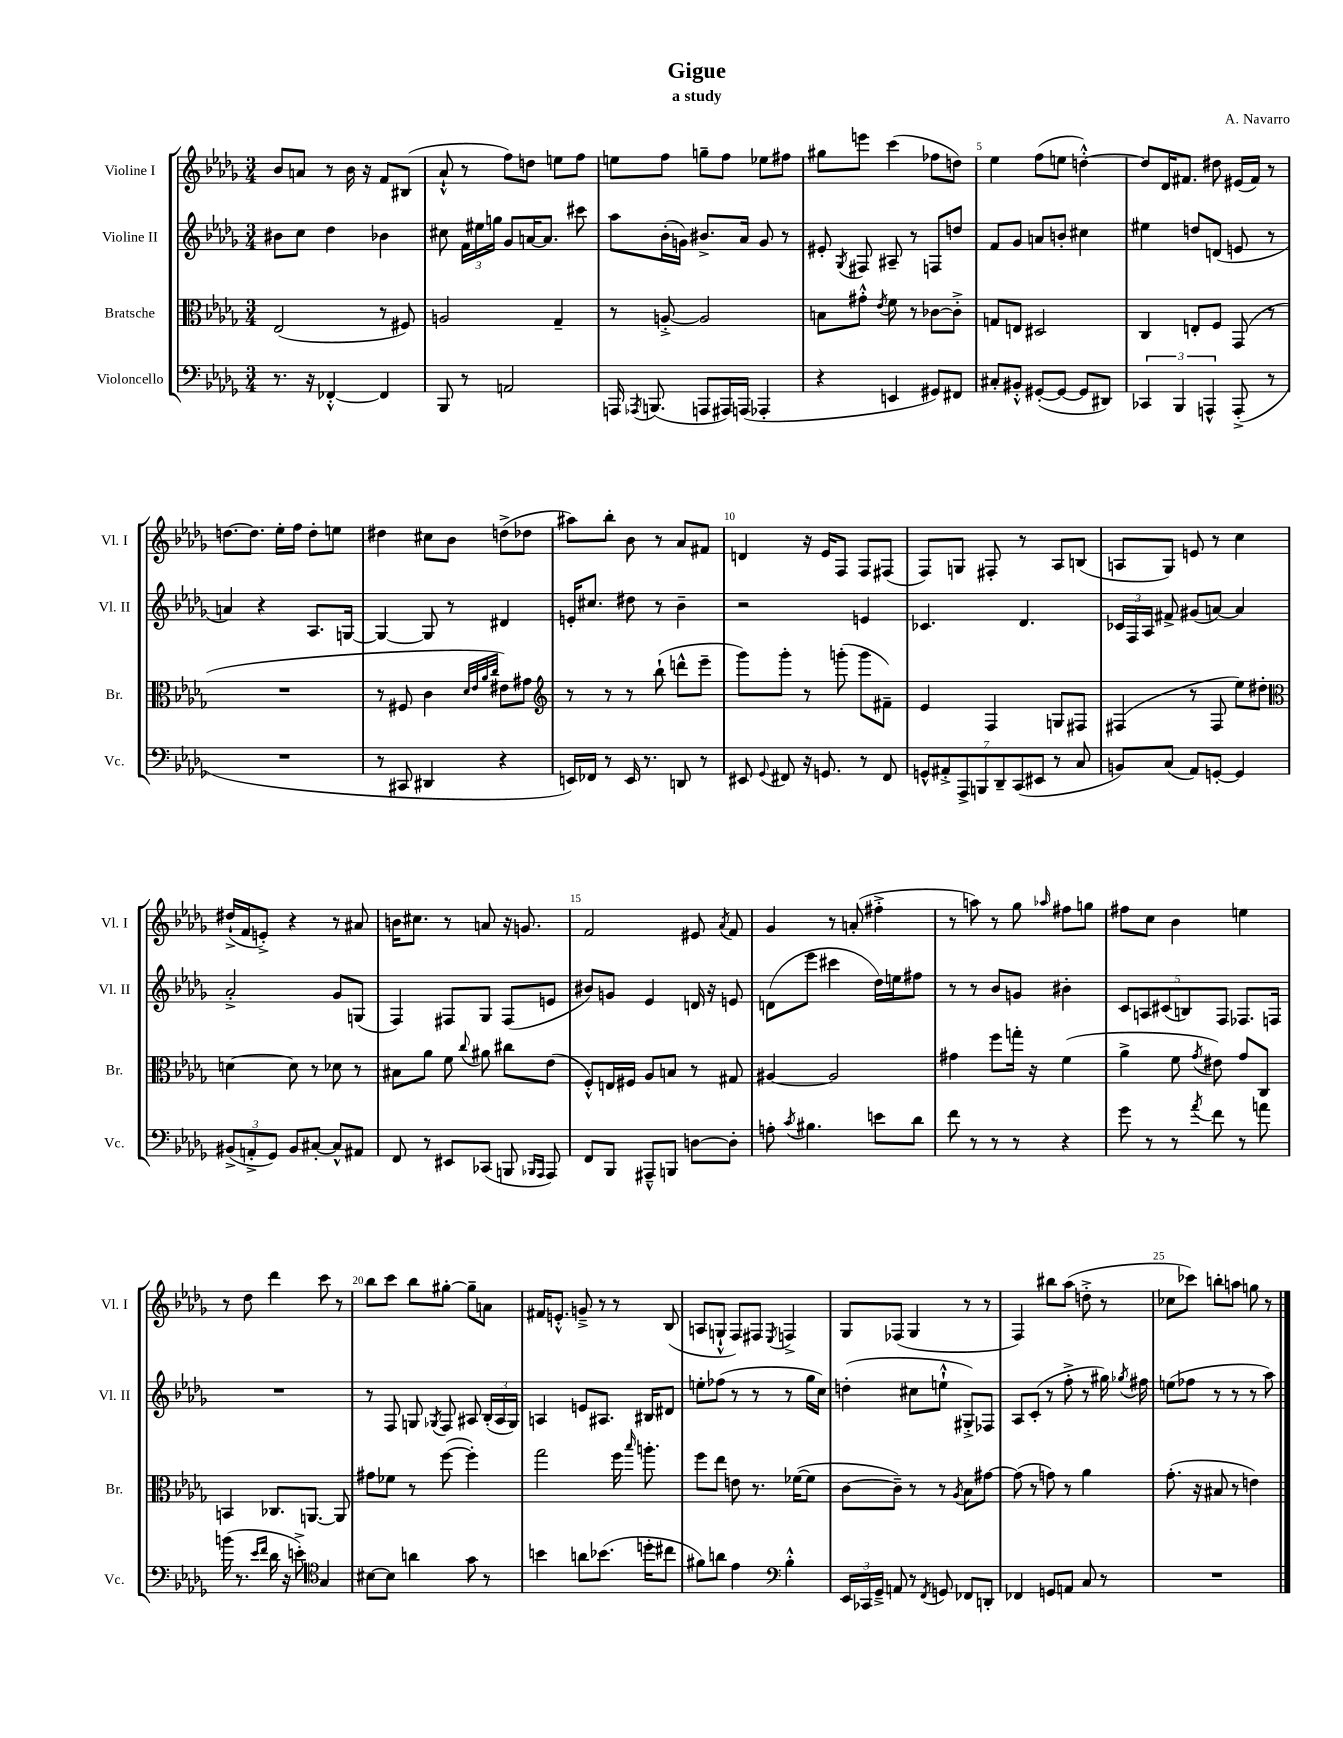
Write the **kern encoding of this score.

**kern	**kern	**kern	**kern
*part4	*part3	*part2	*part1
*staff4	*staff3	*staff2	*staff1
*I"Violoncello	*I"Bratsche	*I"Violine II	*I"Violine I
*I'Vc.	*I'Br.	*I'Vl. II	*I'Vl. I
*clefF4	*clefC3	*clefG2	*clefG2
*k[b-e-a-d-g-]	*k[b-e-a-d-g-]	*k[b-e-a-d-g-]	*k[b-e-a-d-g-]
*M3/4	*M3/4	*M3/4	*M3/4
=1	=1	=1	=1
8.r	(2E-/	8b#X\L	8b-/L
.	.	8cc\J	8an/J
16r	.	.	.
[4FF-X'^^/	.	4dd-\	8r
.	.	.	16b-\
.	.	.	16r
4FF-/]	8r	4b-X\	8f/L
.	8F#X/)	.	(8B#X/J
=2	=2	=2	=2
8BBB-/	2An/	8cc#X\	8a-`^^/
8r	.	24f\LL	8r
.	.	24ee#X\	.
.	.	24ggn\JJ	.
2AAn/	.	8g-/L	8ff\L)
.	.	[16an/K	8ddn\J
.	.	8.a/J]	.
.	4G-~/	.	8een\L
.	.	8ccc#X\	8ff\J
=3	=3	=3	=3
16AAAn/	8r	8aa-\L	8een\L
8qAAA-X/	.	.	.
(8.BBBn/	.	.	.
.	[8An'^/	(16b-'\L	8ff\J
.	.	16gn\JJ)	.
8AAAn/L	2A/]	8.b#X^/L	8ggn~\L
16AAA#X/L)	.	.	8ff\J
(16AAAn/JJ	.	16a-/Jk	.
4AAA-X'/	.	8g/	8ee-X\L
.	.	8r	8ff#X\J
=4	=4	=4	=4
4r	8Bn\L	8e#X'/	8gg#X\L
.	.	8qG-/	.
.	8g#X'^^\J	8F#X/	8eeen\J
.	8qe-/	.	.
4EEn/	8f\	8A#X~/	(4ccc\
.	8r	8r	.
8GG#X/L)	[8c-X\L	8Fn/L	8ff-X\L
8FF#X/J	8c-'^\J]	8ddn/J	8ddn\J)
=5	=5	=5	=5
8C#X'/L	8Gn/L	8f/L	4ee-\
8BB#X'^^/J	8En/J	8g-/J	.
([8GG#X'/L	2D#X/	8an/L	(8ff\L
8GG#/J_	.	8bn'/J	8een\J
8GG#/L]	.	4cc#X\	[4ddn'^^\)
8DD#X/J)	.	.	.
=6	=6	=6	=6
6CC-X/	4C/	4ee#X\	8dd/L]
.	.	.	16d-/K
6BBB-/	.	.	.
.	.	.	8.f#X/J
.	8En'/L	8ddn/L	.
6AAAn^^/	.	.	.
.	8F/J	(8dn/J	8dd#X\
(8AAA'^/	(8GG-/	8en/	(16e#X/LL
.	.	.	16f#/JJ)
8r	8r	8r	8r
!!LO:LB:g=z
=7	=7	=7	=7
2.r	2.r	4an/)	[8.ddn\L
.	.	.	8.dd\J]
.	.	4r	.
.	.	.	16ee-'\LL
.	.	.	16ff\JJ
.	.	8.A-/L	8dd'\L
.	.	.	8een\J
.	.	[16Gn/Jk	.
=8	=8	=8	=8
8r	8r	4G/_	4dd#X\
8CC#X/	8F#X/	.	.
4DD#X/	4c\	8G/]	8cc#X\L
.	.	8r	8b-\J
.	32qqd-/LLL	.	.
.	32qqe-/	.	.
.	32qqa-/	.	.
.	32qqcc/JJJ	.	.
4r	8e#X\L)	4d#X/	(8ddn^\L
.	8g#X\J	.	8dd-X\J
=9	=9	=9	=9
*	*clefG2	*	*
16EEn/LL)	8r	16en'/KL	8aa#X\L)
16FF-X/JJ	.	8.cc#X/J	.
8r	8r	.	8bb-'\J
16EE/	8r	8dd#X\	8b-\
8.r	.	.	.
.	(8bb-`\	8r	8r
8DDn/	8dddn^^\L	4b-~\	8a-/L
8r	8eee-~\J	.	8f#X/J
=10	=10	=10	=10
8EE#X/	8ggg-\L)	2r	4dn/
8qqGG-/	.	.	.
8FF#X/	8ggg-'\J	.	.
16r	8r	.	16r
8.GGn/	.	.	16e-/KL
.	(8gggn'\	.	8F/J
8r	8ggg\L	4en/	8F/L
8FF#/	8f#X~\J)	.	(8F#X/J
=11	=11	=11	=11
14GGn^^/L	4e-/	4.c-X/	8F/L)
14AA#X'^/	.	.	.
.	.	.	8Gn/J
14AAA-^/	.	.	.
14BBBn/	.	.	.
.	4F/	.	8F#X'/
14DD-~/	.	.	.
(14CC/	.	.	.
.	.	4.d-/	8r
14EE#X/J	.	.	.
8r	8Gn/L	.	8A-/L
8C/	8F#X/J	.	(8Bn/J
=12	=12	=12	=12
8BBn/L)	(4F#X/	24c-X/LL	8An/L
.	.	24F/	.
.	.	24A-/JJ	.
(8C/J	.	8f#X^/	8G-/J)
8AA-/L)	8r	(8g#X/L	8en/
[8GGn'/J	8F#/	[8an/J)	8r
4GG/]	8ee-\L)	4a/]	4cc\
.	8dd#X'\J	.	.
!!LO:LB:g=z
=13	=13	=13	=13
*	*clefC3	*	*
(12BB#X^/L	[4dn\	2a-'^/	(16dd#X`^/LL
.	.	.	16f/J
12AAn'^/	.	.	.
.	.	.	8en'^/J)
12GG-/J)	.	.	.
8BB#/L	8d\]	.	4r
[8C#X'/J	8r	.	.
8C#^^/L]	8d-X\	8g-/L	8r
8AA#X/J	8r	(8Gn/J	8a#X/
=14	=14	=14	=14
8FF/	8B#X\L	4F/)	16bn\KL
.	.	.	8.cc#X\J
8r	8a-\J	.	.
8EE#X/L	8f\	8F#X/L	8r
.	8qqcc/	.	.
(8CC-X/J	8a#X\	8G-/J	8an/
8BBBn/	8cc#X\L	(8F#/L	16r
.	.	.	8.gn/
16qqBBB-X/LL	.	.	.
16qqAAA-/JJ	.	.	.
8AAA-/)	(8e-\J	8en/J	.
=15	=15	=15	=15
8FF/L	8F'^^/L)	8b#X/L)	2f/
8BBB-/J	16En/L	8gn/J	.
.	16F#X/JJ	.	.
8AAA#X~^^/L	8A-/L	4e-/	.
8BBBn/J	8Bn/J	.	.
[8Dn\L	8r	16dn/	8e#X/
.	.	16r	.
.	.	.	8qa-/
8D'\J]	8G#X/	8en/	8f/
=16	=16	=16	=16
8An'\	[4A#X/	(8dn\L	4g-/
8qc/	.	.	.
4.B#X\	.	8eee-\J	.
.	2A#/]	4ccc#X\	8r
.	.	.	(8an'/
8en\L	.	16dd-\LL)	4ff#X'^\
.	.	16een\J	.
8d-\J	.	8ff#X\J	.
=17	=17	=17	=17
8f\	4g#X\	8r	8r
8r	.	8r	8aan\)
8r	8ff\L	8b-/L	8r
8r	16ggn'\Jk	8gn/J	8gg-\
.	16r	.	.
.	.	.	16qqaa-X/
4r	(4f\	4b#X'\	8ff#X\L
.	.	.	8ggn\J
=18	=18	=18	=18
8g-\	4a-^\	10c/L	8ff#X\L
.	.	10An/	.
8r	.	.	8cc\J
.	.	(10c#X/	.
8r	8f\	.	4b-\
.	.	10Bn/)	.
8qa-/	8qg-/	.	.
8f\	8e#X\)	.	.
.	.	10F/J	.
8r	8g-/L	8.F-X/L	4een\
8an\	8C/J	.	.
.	.	16Fn/Jk	.
!!LO:LB:g=z
=19	=19	=19	=19
(16bn\	4BBn/	2.r	8r
8.r	.	.	.
.	.	.	8dd-\
16qqe-/LL	.	.	.
16qqf/JJ	.	.	.
16d-\	8.C-X/L	.	4ddd-\
16r	.	.	.
8en'^\)	.	.	.
.	[8.AAn/J	.	.
*clefC4	*	*	*
4G-/	.	.	8ccc\
.	8AA/]	.	8r
=20	=20	=20	=20
[8B#X\L	8g#X\L	8r	8bb-\L
8B#\J]	8f-X\J	8F/	8ccc\J
4an\	8r	8Gn/	8bb-\L
.	.	8qG-X/	.
.	([8ff\	8F/	[8gg#X'\J
8g-\	4ff'\])	8A#X/	8gg#~\L]
8r	.	(24B-'/LL	8an\J
.	.	24A#/	.
.	.	24G-/JJ)	.
=21	=21	=21	=21
4bn\	2gg-\	4An/	16f#X/KL
.	.	.	8.en'^^/J
8an\L	.	8en/L	8gn~^/
(8.b-X\J	.	8.A#X/J	8r
.	16ff\	.	8r
.	16qqbb-/	.	.
16ddn'\KL	8.aan'\	16B#X/KL	.
8cc#X\J	.	8d#X/J	(8B-/
=22	=22	=22	=22
8f#X\L)	8ff\L	8een'\L	8An/L
8an\J	8ee-\J	(8ff-X\J	8Gn`^^/J
4e-\	8en\	8r	8F/L)
.	8.r	8r	8F#X/J
*clefF4	*	*	*
.	.	.	8qE-/
4B-'^^\	.	8r	4Fn^/
.	([16f-X\KL	.	.
.	8f-\J]	16gg-\LL	.
.	.	16cc\JJ)	.
=23	=23	=23	=23
24EE-/LL	[8c\L	(4ddn'\	8G-/L
24CC-X/	.	.	.
24GG-~^/JJ	.	.	.
8AAn/	8c~\J])	.	(8F-X/J
8r	8r	8cc#X\L	4G-/
8qFF/	.	.	.
8GGn/	8r	8een`^^\J	.
.	8qA-/	.	.
8FF-X/L	8B-\L	8G#X'^/L)	8r
8DDn'/J	[8g#X\J	8F-X/J	8r
=24	=24	=24	=24
4FF-X/	(8g#\]	8A-/L	4F/)
.	8r	(8c'/J	.
8GGn/L	8gn\)	8r	8bb#X\L
8AAn/J	8r	8ff'^\	(8aa-\J
8C/	4a-\	8r	8ddn'^\
8r	.	16gg#X\)	8r
.	.	8qgg-X/	.
.	.	16ff#X\	.
=25	=25	=25	=25
2.r	(8.g-'\	(8een\L	8cc-X\L
.	.	8ff-X\J	8ccc-X\J)
.	16r	.	.
.	8B#X/	8r	8bbn'\L
.	8r	8r	8aan\J
.	4en\)	8r	8ggn\
.	.	8aa-\)	8r
==	==	==	==
*-	*-	*-	*-
